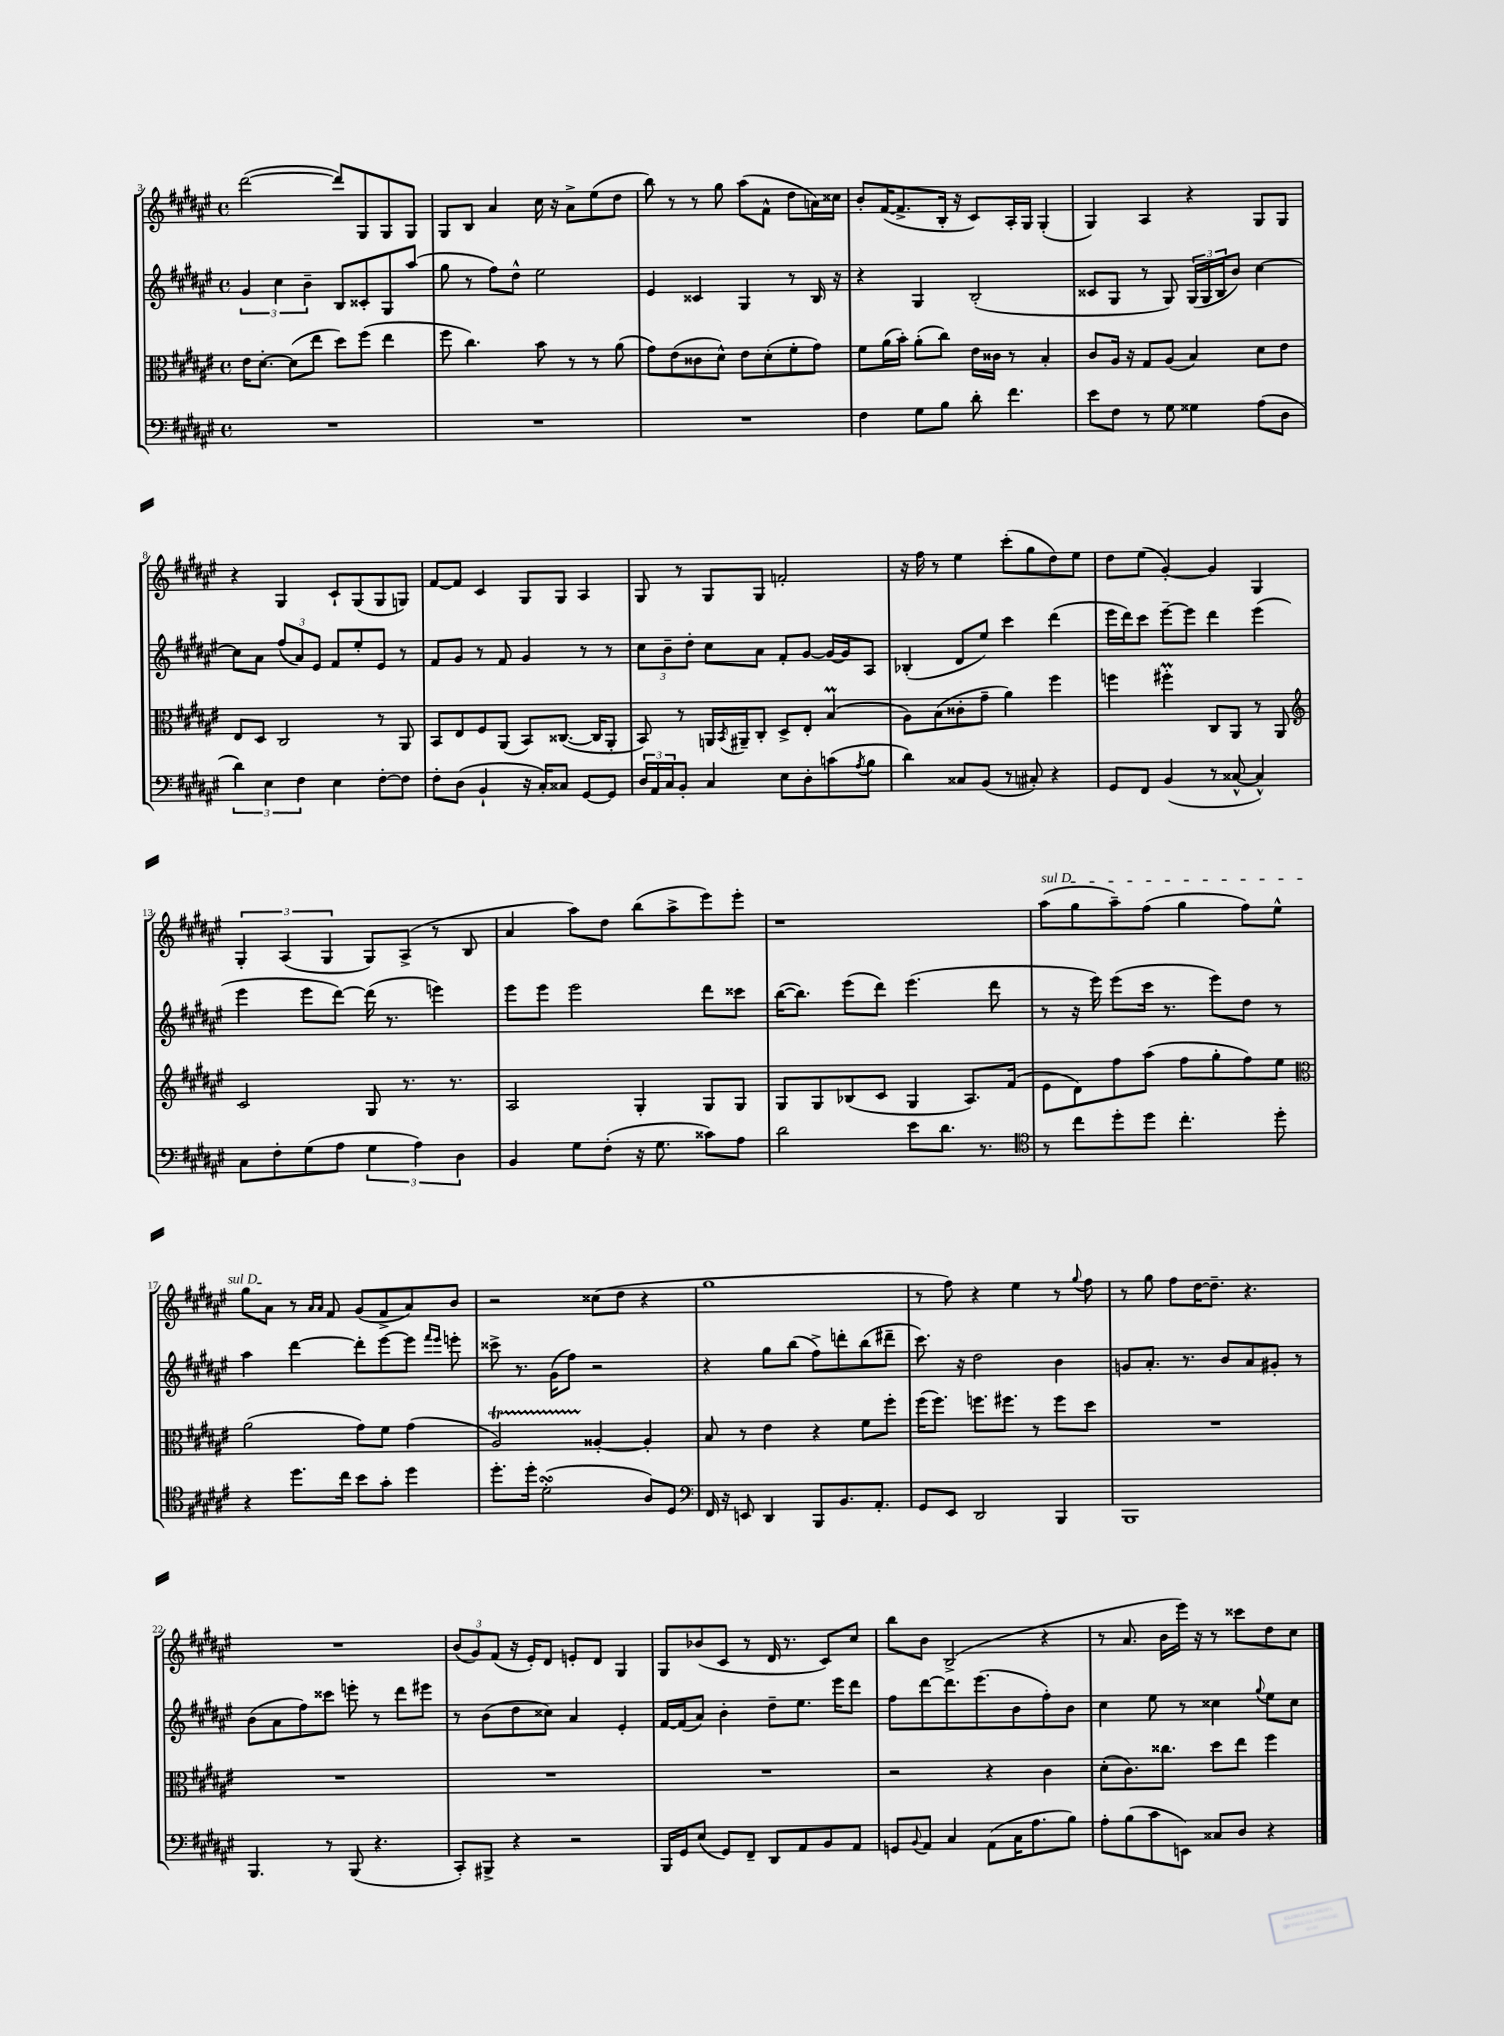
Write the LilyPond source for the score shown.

<<
\new StaffGroup <<
\new Staff = "s0" {
    \clef treble \key fis \major \defaultTimeSignature \time 4/4
    dis'''2~( dis'''8) gis8 gis8 gis8 |
    gis8 b8 ais'4 cis''16 r16 ais'8-> eis''8( dis''8 |
    b''8) r8 r8 gis''8 ais''8( fis'8-^ dis''8 a'16) cisis''16 |
    b'8-. fis'16~( fis'8.-> b16-. r16 cis'8) ais16-. gis16 gis4-.( |
    gis4) ais4 r4 gis8 gis8 |
    r4 gis4 cis'8-! gis8( gis8 g8) |
    fis'8~ fis'8 cis'4 gis8 gis8 ais4 |
    gis8 r8 gis8 gis8 f'2-. |
    r16 fis''16 r8 eis''4 cis'''8-.( gis''8 dis''8) eis''8 |
    dis''8 eis''8( gis'4~-.) gis'4 gis4 |
    \tuplet 3/2 { gis4-. ais4( gis4 } gis8) ais8->( r8 b8 |
    ais'4 ais''8) dis''8 b''8( ais''8-> eis'''8) eis'''8-. |
    r1 |
    \once \override TextSpanner.bound-details.left.text = \markup { \italic "sul D" } ais''8\startTextSpan( gis''8 ais''8--) fis''8( gis''4 fis''8) eis''8-^ |
    gis''8 ais'8\stopTextSpan r8 \grace { ais'16 ais'16 } fis'8 gis'8( fis'8-> ais'8) b'8 |
    r2 cisis''8( dis''8 r4 |
    gis''1 |
    r8 fis''8) r4 eis''4 r8 \appoggiatura { gis''8 } fis''8 |
    r8 gis''8 fis''8 dis''16~ dis''8.-- r4. |
    R1 |
    \tuplet 3/2 { b'8( gis'8) fis'8( } r16 eis'16-.) dis'8 e'8-. dis'8 gis4 |
    gis8 bes'8( cis'8 r8 dis'16 r8. cis'8) cis''8 |
    b''8 b'8 b2->( r4 |
    r8 ais'8. b'16 eis'''16) r16 r8 cisis'''8 dis''8 cis''8 \bar "|." |
}
\new Staff = "s1" {
    \clef treble \key fis \major \defaultTimeSignature \time 4/4
    \tuplet 3/2 { gis'4 cis''4 b'4-- } b8 cisis'8-. gis8 ais''8( |
    gis''8 r8 fis''8) dis''8-^ eis''2 |
    eis'4 cisis'4 gis4 r8 b16 r16 |
    r4 gis4 b2-.( |
    cisis'8 gis8 r8 gis8) \tuplet 3/2 { gis16( gis16 b16 } b'8) cis''4~ |
    cis''8 ais'8 \tuplet 3/2 { fis''8( ais'8) eis'8 } fis'8 eis''8-. eis'8 r8 |
    fis'8 gis'8 r8 fis'8 gis'4 r8 r8 |
    \tuplet 3/2 { cis''8 b'8-- dis''8-. } cis''8 ais'8 fis'8-. gis'8~ gis'16~ gis'16 ais8 |
    bes4-.( dis'8 eis''8) cis'''4 dis'''4( |
    eis'''16 dis'''16) cis'''8 eis'''8~-- eis'''8 dis'''4 eis'''4( |
    eis'''4 eis'''8 dis'''8~) dis'''16( r8. e'''4) |
    eis'''8 eis'''8 eis'''2 dis'''8 cisis'''8 |
    b''16~( b''8.) eis'''8( dis'''8) eis'''4.( dis'''8 |
    r8 r16 eis'''16) eis'''8( cis'''16 r8. eis'''8) dis''8 r8 |
    ais''4 dis'''4~ dis'''8-. eis'''8~ eis'''8 \grace { fis'''16 eis'''16 } e'''8-. |
    cisis'''8-> r8. gis'16( fis''8) r2 |
    r4 gis''8 b''8( fis''8->) d'''8-. b''8( dis'''8-- |
    cis'''8.) r16 dis''2 b'4 |
    g'8 ais'8.-. r8. b'8 ais'8 gis'8-. r8 |
    b'8( ais'8 fis''8) cisis'''8 e'''8-. r8 dis'''8 eis'''8 |
    r8 b'8( dis''8 cisis''8) ais'4 eis'4-. |
    fis'16~ fis'16( ais'8) b'4-. dis''8-- eis''8. eis'''16 dis'''8 |
    fis''8 dis'''8~ dis'''8. eis'''8.( b'8 fis''8-.) b'8 |
    cis''4 eis''8 r8 cisis''4 \appoggiatura { gis''8 } eis''8 cisis''8 \bar "|." |
}
\new Staff = "s2" {
    \clef alto \key fis \major \defaultTimeSignature \time 4/4
    eis'16 dis'8.~-. dis'8( eis''8 dis''8) fis''8( eis''4 |
    fis''8 cis''4.) b'8 r8 r8 ais'8( |
    gis'8) eis'8( cisis'8 dis'8-^) eis'8 dis'8-.( fis'8-. gis'8) |
    fis'8 ais'16( b'16-.) ais'8-.( cis''8) eis'16 cisis'16 r8 b4-. |
    cis'8 ais16 r16 gis8 ais8( b4) dis'8 eis'8 |
    eis8 dis8 cis2 r8 ais,8 |
    b,8 eis8 fis8 ais,8( b,8) cisis8.~( cisis16 ais,8-. |
    b,8) r8 a,16 \acciaccatura { b,8 } ais,16-- cis8-. dis8-> eis8-. b4\prall( |
    ais8) b8( cisis'8-. gis'8-- ais'4) fis''4 |
    f''4 fis''4-.\prall cis8 ais,8 r8 ais,8 |
    \clef treble cis'2 gis8 r8. r8. |
    ais2 gis4-. gis8 gis8 |
    gis8 gis8 bes8( cis'8 gis4 ais8.) fis'16( |
    eis'8 dis'8) fis''8 ais''8( fis''8 gis''8-. fis''8) eis''8 |
    \clef alto ais'2( gis'8) fis'8 gis'4( |
    ais2\startTrillSpan) aisis4~-.\stopTrillSpan aisis4-. |
    b8 r8 eis'4 r4 fis'8 fis''8-. |
    fis''16( fis''8.) f''8. fis''8. r8 fis''8 dis''8 |
    R1 |
    R1 |
    R1 |
    R1 |
    r2 r4 cis'4 |
    dis'8-.( cis'8.) cisis''8. dis''8 eis''8 fis''4 \bar "|." |
}
\new Staff = "s3" {
    \clef bass \key fis \major \defaultTimeSignature \time 4/4
    R1 |
    R1 |
    R1 |
    fis4 gis8 b8 dis'8-. fis'4. |
    eis'8 fis8 r8 gis8 gisis4 ais8( dis8 |
    \tuplet 3/2 { dis'4) eis4 fis4 } eis4 fis8~-. fis8 |
    fis8-. dis8( b,4-! r16 cis16-.) cisis8 gis,8~ gis,8 |
    \tuplet 3/2 { dis16 ais,16 cis16 } b,8-. cis4 eis8 dis8-. c'8( \acciaccatura { ais8 } b8 |
    dis'4) cisis8 b,8( r8 cis8-.) r4 |
    gis,8 fis,8 b,4( r8 cisis8~-^ cisis4-^) |
    cis8 fis8-. gis8( ais8 \tuplet 3/2 { gis4 ais4) dis4 } |
    b,4 gis8 fis8-.( r16 gis8. cisis'8) ais8 |
    dis'2 eis'8 dis'8. r8. |
    \clef tenor r8 cis''8 dis''8-. dis''8 cis''4.-. dis''8-. |
    r4 dis''8. cis''16 b'8 gis'8-. dis''4 |
    dis''8.-. dis''16-. dis'2-.\turn( ais8) dis8 |
    \clef bass fis,16 r16 e,8 dis,4 b,,8 b,8. ais,8.-. |
    gis,8 eis,8 dis,2 b,,4 |
    b,,1 |
    b,,4. r8 b,,8( r4. |
    cis,8-.) bis,,8-> r4 r2 |
    b,,16 gis,16 eis8( gis,8) fis,8-- dis,8 ais,8 b,8 ais,8 |
    g,8 \appoggiatura { b,8 } ais,8 cis4 ais,8( cis16 ais8. b8) |
    ais8-. b8( cis'8 e,8) cisis8 dis8 r4 \bar "|." |
}
>>
>>
\layout { \context { \Score currentBarNumber = #3 } }
